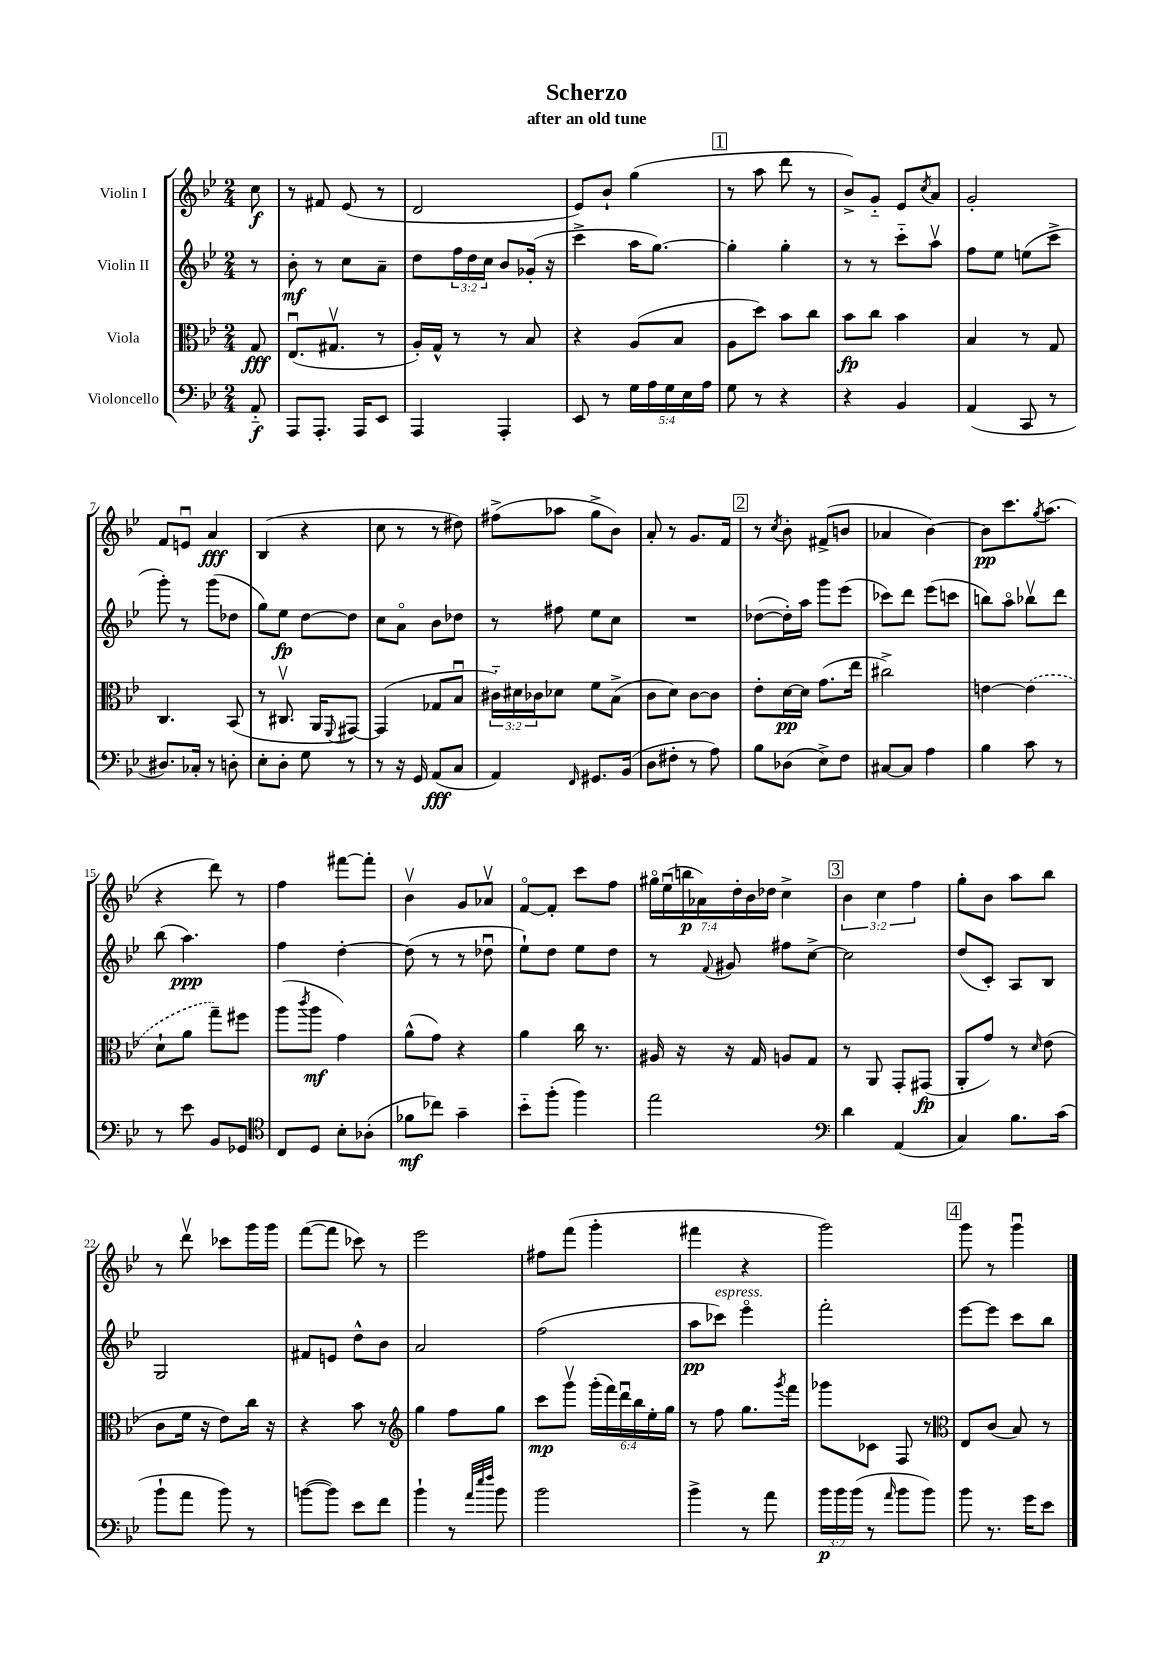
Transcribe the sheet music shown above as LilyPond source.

\header { title = "Scherzo" subtitle = "after an old tune" }
<<
\new StaffGroup <<
\new Staff = "s0" \with { instrumentName = "Violin I" } {
    \clef treble \key bes \major \numericTimeSignature \time 2/4 \override Staff.TupletNumber.text = #tuplet-number::calc-fraction-text \partial 8
    c''8\f |
    r8 fis'8 ees'8( r8 |
    d'2 |
    ees'8) bes'8-! g''4( |
    \mark \markup { \box "1" } r8 a''8 d'''8 r8 |
    bes'8->) g'8-_ ees'8 \acciaccatura { c''8 } a'8 |
    g'2-. |
    f'8 e'8\downbow a'4\fff |
    bes4( r4 |
    c''8 r8 r8 dis''8) |
    fis''8->( aes''8 g''8-> bes'8) |
    a'8-. r8 g'8. f'16 |
    \mark \markup { \box "2" } r8 \acciaccatura { c''8 } bes'8-. fis'8->( b'8 |
    aes'4 bes'4~) |
    bes'8\pp c'''8. \acciaccatura { g''8 } a''8.( |
    r4 d'''8) r8 |
    f''4 fis'''8~ fis'''8-. |
    bes'4\upbow g'8 aes'8\upbow |
    f'8~\flageolet f'8-. c'''8 f''8 |
    \tuplet 7/4 { gis''16\flageolet ees''16\downbow( b''16\p aes'16) d''16-. bes'16 des''16 } c''4-> |
    \mark \markup { \box "3" } \tuplet 3/2 { bes'4 c''4 f''4 } |
    g''8-. bes'8 a''8 bes''8 |
    r8 d'''8\upbow ces'''8 g'''16 g'''16 |
    f'''8~( f'''8 ces'''8) r8 |
    ees'''2 |
    fis''8 f'''8( g'''4-. |
    fis'''4 r4 |
    g'''2) |
    \mark \markup { \box "4" } g'''8 r8 g'''4\downbow \bar "|." |
}
\new Staff = "s1" \with { instrumentName = "Violin II" } {
    \clef treble \key bes \major \numericTimeSignature \time 2/4 \override Staff.TupletNumber.text = #tuplet-number::calc-fraction-text \partial 8
    r8 |
    bes'8-.\mf r8 c''8 a'8-- |
    d''8 \tuplet 3/2 { f''16 d''16 c''16 } bes'8 ges'16-.( r16 |
    c'''4-> a''16 g''8.~) |
    \mark \markup { \box "1" } g''4-. g''4-. |
    r8 r8 c'''8-_ a''8\upbow |
    f''8 ees''8 e''8( c'''8-> |
    g'''8-.) r8 g'''8( des''8 |
    g''8) ees''8\fp d''8~ d''8 |
    c''8 a'8\flageolet bes'8 des''8 |
    r8 fis''8 ees''8 c''8 |
    R2 |
    \mark \markup { \box "2" } des''8~( des''16-.) a''16 g'''8 ees'''8( |
    ces'''8) d'''8 ees'''8( c'''8 |
    b''8) a''8\flageolet bes''8\upbow d'''8 |
    bes''8( a''4.\ppp) |
    f''4 d''4~-. |
    d''8( r8 r8 des''8\downbow |
    ees''8-!) d''8 ees''8 d''8 |
    r8 \appoggiatura { f'8 } gis'8 fis''8 c''8~-> |
    \mark \markup { \box "3" } c''2 |
    d''8( c'8-.) a8 bes8 |
    g2 |
    fis'8 e'8 d''8-^ bes'8 |
    a'2 |
    f''2( |
    a''8\pp ces'''8^\markup { \italic "espress." }) ees'''4\flageolet |
    f'''2-. |
    \mark \markup { \box "4" } ees'''8~ ees'''8 c'''8 bes''8 \bar "|." |
}
\new Staff = "s2" \with { instrumentName = "Viola" } {
    \clef alto \key bes \major \numericTimeSignature \time 2/4 \override Staff.TupletNumber.text = #tuplet-number::calc-fraction-text \partial 8
    g8\fff |
    ees8.\downbow( gis8.\upbow r8 |
    a16-.) g16-^ r8 r8 bes8 |
    r4 a8( bes8 |
    \mark \markup { \box "1" } a8 d''8) bes'8 c''8 |
    bes'8\fp c''8 bes'4 |
    bes4 r8 g8 |
    c4. bes,8( |
    r8 cis8.\upbow a,16 \appoggiatura { f,8 } gis,8~) |
    gis,4( ges8 bes8\downbow |
    \tuplet 3/2 { cis'16-_) dis'16 ces'16 } des'8 f'8 bes8->( |
    c'8 d'8) c'8~ c'8 |
    \mark \markup { \box "2" } ees'8-. d'16~\pp d'16 g'8.( ees''16 |
    cis''2->) |
    e'4~ \once \slurDashed e'4( |
    d'8-! a'8 g''8--) fis''8 |
    a''8( \acciaccatura { c'''8 } a''8\mf g'4) |
    a'8-^( g'8) r4 |
    a'4 c''16 r8. |
    ais16 r16 r16 g16 a8 g8 |
    \mark \markup { \box "3" } r8 a,8 g,8-. gis,8\fp( |
    a,8-. g'8) r8 \grace { d'16 } ees'8( |
    c'8 f'16 r16 ees'8) c''16 r16 |
    r4 bes'8 r8 |
    \clef treble g''4 f''8 g''8 |
    c'''8\mp g'''8\upbow \tuplet 6/4 { g'''16-.( f'''16) d'''16\downbow bes''16 ees''16-. g''16 } |
    r8 f''8 g''8. \acciaccatura { g'''8 } f'''16 |
    ges'''8 ces'8 f8 r8 |
    \mark \markup { \box "4" } \clef alto ees8 c'8( bes8) r8 \bar "|." |
}
\new Staff = "s3" \with { instrumentName = "Violoncello" } {
    \clef bass \key bes \major \numericTimeSignature \time 2/4 \override Staff.TupletNumber.text = #tuplet-number::calc-fraction-text \partial 8
    a,8-_\f |
    a,,8 a,,8.-. a,,16 ees,8 |
    a,,4 a,,4-. |
    ees,8 r8 \tuplet 5/4 { g16 a16 g16 ees16 a16 } |
    \mark \markup { \box "1" } g8 r8 r4 |
    r4 bes,4 |
    a,4( c,8 r8 |
    dis8.) ces16-. r8 d8-. |
    ees8-. d8-. g8 r8 |
    r8 r16 g,16 a,8\fff( c8 |
    a,4) \grace { f,16 } gis,8. bes,16( |
    d8 fis8-. r8 a8) |
    \mark \markup { \box "2" } bes8 des8( ees8->) f8 |
    cis8~ cis8 a4 |
    bes4 c'8 r8 |
    r8 ees'8 bes,8 ges,8 |
    \clef tenor c8 d8 bes8-. aes8-.( |
    fes'8\mf ces''8) g'4-- |
    bes'8-_ f''8-.( f''4) |
    ees''2 |
    \mark \markup { \box "3" } \clef bass d'4 a,4( |
    c4) bes8. c'16( |
    bes'8-! a'8 bes'8) r8 |
    b'8~( b'8) ees'8 f'8 |
    bes'4-! r8 \grace { a'32 ees''32 f''32 } bes'8 |
    bes'2 |
    bes'4-> r8 a'8 |
    \tuplet 3/2 { bes'16\p bes'16 bes'16( } r8 \grace { a'16 } bes'8 bes'8) |
    \mark \markup { \box "4" } bes'8 r8. g'16 ees'8 \bar "|." |
}
>>
>>
